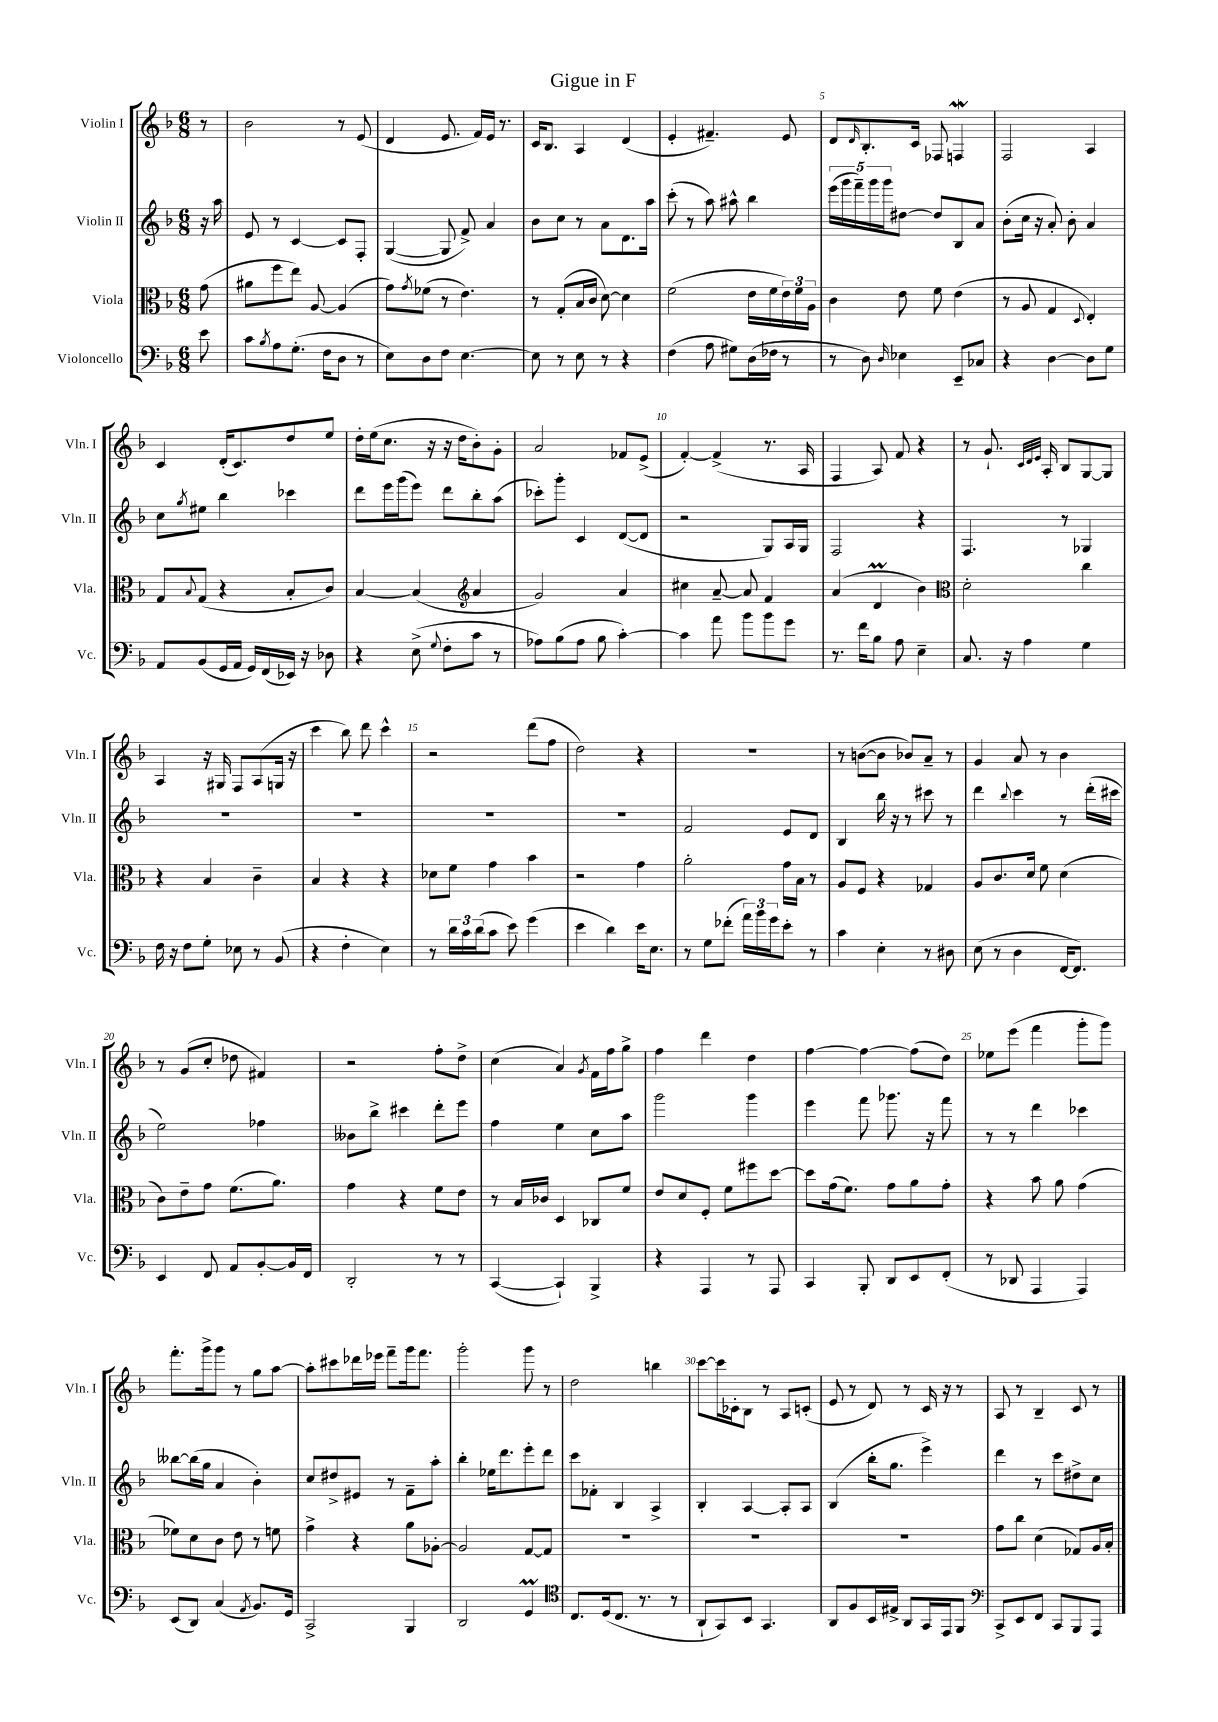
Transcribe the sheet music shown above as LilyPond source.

\header { title = "Gigue in F" }
<<
\new StaffGroup <<
\new Staff = "s0" \with { instrumentName = "Violin I" shortInstrumentName = "Vln. I" } {
    \clef treble \key f \major \numericTimeSignature \time 6/8 \partial 8
    r8 |
    bes'2 r8 e'8( |
    d'4 e'8. f'16) e'16 r8. |
    c'16 bes8. a4 d'4( |
    e'4-. fis'4.--) e'8 |
    d'8 \grace { d'16 } bes8.-. c'16 fes8 f4\mordent |
    f2 a4 |
    c'4 d'16-.( c'8.) d''8 e''8 |
    d''16-. e''16( c''8. r16 r16 d''16 bes'8-.) g'8-. |
    a'2 fes'8 e'8->( |
    f'4~-.) f'4->( r8. a16 |
    f4 a8) f'8 r4 |
    r8 g'8.-! \grace { c'32 d'32 e'32 } a16-. bes8 g8~ g8 |
    a4 r16 gis16 f8 a8( g16 r16 |
    c'''4 bes''8) d'''8 c'''4-^ |
    r2 d'''8( f''8 |
    d''2) r4 |
    R2. |
    r8 b'8~( b'8 bes'8) a'8-- r8 |
    g'4 a'8 r8 bes'4 |
    r8 g'8( c''8-. des''8 fis'4) |
    r2 f''8-. d''8-> |
    c''4( a'4) \acciaccatura { g'8 } f'16 f''16 g''8-> |
    f''4 d'''4 d''4 |
    f''4~ f''4~ f''8( d''8) |
    ees''8 e'''8( f'''4 g'''8-. g'''8) |
    f'''8.-. g'''16-> g'''8 r8 g''8 a''8~ |
    a''8-. cis'''8 des'''16 ees'''16 f'''8-- g'''16 f'''8. |
    g'''2-. g'''8 r8 |
    d''2 b''4 |
    c'''8~ c'''16 ces'16-. bes8 r8 a8 c'8-.( |
    e'8 r8 d'8) r8 c'16 r16 r8 |
    a8 r8 bes4-- c'8 r8 \bar "|." |
}
\new Staff = "s1" \with { instrumentName = "Violin II" shortInstrumentName = "Vln. II" } {
    \clef treble \key f \major \numericTimeSignature \time 6/8 \partial 8
    r16 a''16 |
    e'8 r8 c'4~ c'8 f8-. |
    g4~( g8 f'8->) a'4 |
    bes'8 c''8 r8 a'8 d'8. a''16 |
    c'''8-.( r8 a''8) ais''8-^ bes''4 |
    \tuplet 5/4 { e'''16( g'''16 f'''16--) g'''16 g'''16 } dis''8~ dis''8 bes8 a'8 |
    bes'8-.( c''16 r16 a'8-.) bes'8-. a'4 |
    c''8 \acciaccatura { g''8 } eis''8 bes''4 ces'''4 |
    d'''8 e'''16 g'''16( e'''8) d'''8 bes''8-. a''8( |
    ces'''8-.) g'''8-. c'4 d'8~( d'8 |
    r2 g8) a16 g16 |
    f2 r4 |
    f4. r8 ges4 |
    R2. |
    R2. |
    R2. |
    R2. |
    f'2 e'8 d'8 |
    bes4 bes''16 r16 r8 cis'''8 r8 |
    d'''4 \appoggiatura { bes''8 } c'''4 r8 d'''16-.( cis'''16 |
    e''2) fes''4 |
    beses'8 bes''8-> cis'''4 d'''8-. e'''8 |
    f''4 e''4 c''8 a''8 |
    g'''2 g'''4 |
    e'''4 f'''8 ges'''8. r16 f'''8 |
    r8 r8 d'''4 ces'''4 |
    beses''8~ beses''16( g''16 a'4 bes'4-.) |
    c''8 dis''8-> eis'8 r8 f'8-- a''8-. |
    bes''4-. ees''16 d'''8. e'''8-. d'''8 |
    c'''8 fes'8-. bes4 a4-> |
    bes4-. a4~ a8-. a8 |
    bes4( bes''16-. g''8. e'''4->) |
    d'''4 r8 c'''8 dis''8-> c''8 \bar "|." |
}
\new Staff = "s2" \with { instrumentName = "Viola" shortInstrumentName = "Vla." } {
    \clef alto \key f \major \numericTimeSignature \time 6/8 \partial 8
    g'8( |
    ais'8 f''8 e''8) a8~ a4( |
    g'8) \acciaccatura { g'8 } fes'8( r8 e'4.) |
    r8 g8-.( bes16 c'16 d'8~) d'4 |
    f'2( e'16 f'16 \tuplet 3/2 { e'16) f'16 a16 } |
    c'4 e'8 f'8 e'4( |
    r8 a8 g4 \appoggiatura { d8 } e4-.) |
    g8 \appoggiatura { bes8 } g8( r4 bes8-. c'8) |
    bes4~ bes4( \clef treble a'4 |
    g'2) a'4 |
    cis''4 a'8~-- a'8 f'4 |
    a'4( d'4\prall bes'4) |
    \clef alto d'2-. c''4 |
    r4 bes4 c'4-- |
    bes4 r4 r4 |
    des'8 f'8 g'4 bes'4 |
    r2 g'4 |
    a'2-. g'16 bes16 r8 |
    a8 f8 r4 ges4 |
    a8 c'8. d'16 f'8 d'4( |
    c'8) e'8-- g'8 f'8.( a'8.) |
    g'4 r4 f'8 e'8 |
    r8 bes16 ces'16 d4 ces8 f'8 |
    e'8 d'8 f8-. f'8 fis''8 d''8~ |
    d''8 g'16( f'8.) g'8 a'8 g'8-. |
    r4 bes'8 a'8 g'4( |
    fes'8) d'8 c'8 e'8 r8 f'8 |
    g'4-> r4 a'8 aes8~-. |
    aes2 g8~ g8 |
    R2. |
    R2. |
    R2. |
    g'8 c''8 d'4( ges8) a16 bes16-. \bar "|." |
}
\new Staff = "s3" \with { instrumentName = "Violoncello" shortInstrumentName = "Vc." } {
    \clef bass \key f \major \numericTimeSignature \time 6/8 \partial 8
    e'8 |
    c'8 \acciaccatura { bes8 } a8 g8.-.( f16 d8 r8 |
    e8) d8 f8 e4.~ |
    e8 r8 e8 r8 r4 |
    f4( a8 gis8) d16( fes16 r8 |
    r8 d8) \grace { d16 } ees4 e,8-- ces8 |
    r4 d4~ d8 g8 |
    a,8 bes,8( g,16 a,16 g,16) f,16( ees,16) r16 des8 |
    r4 e8->( \appoggiatura { g8 } f8-. c'8 r8 |
    aes8) bes8( aes8 bes8 c'4~-.) |
    c'4 a'8 bes'8 bes'8 g'8 |
    r8. f'16 bes8 a8 e4-- |
    c8. r16 a4 g4 |
    f16 r16 f8 g8-. ees8 r8 bes,8( |
    r4 f4-. e4) |
    r8 \tuplet 3/2 { d'16 c'16 d'16( } c'8 e'8) g'4( |
    e'4 d'4) e'16 e8. |
    r8 g8 fes'8-.( \tuplet 3/2 { a'16) bes'16 g'16 } e'8-. r8 |
    c'4 e4-. r8 dis8 |
    e8( r8 d4 f,16~ f,8.) |
    e,4 f,8 a,8 bes,8~-. bes,16 f,16 |
    d,2-. r8 r8 |
    c,4~( c,4-!) bes,,4-> |
    r4 a,,4 r8 a,,8 |
    c,4 bes,,8-. d,8 e,8 f,8-.( |
    r8 des,8 a,,4 a,,4) |
    e,8( d,8) c4( \acciaccatura { a,8 } bes,8.) g,16 |
    c,2-> bes,,4 |
    d,2 g,4\prall |
    \clef tenor c8. d16( c8. r8. r8 |
    a,8-! g,8) bes,8 g,4. |
    a,8 f8 bes,16 eis16-> a,8 g,16 e,16 f,8 |
    \clef bass c,8-> e,8 f,8 c,8 bes,,8 a,,8 \bar "|." |
}
>>
>>
\layout { \context { \Score \override BarNumber.break-visibility = ##(#f #t #t) barNumberVisibility = #(every-nth-bar-number-visible 5) } }
